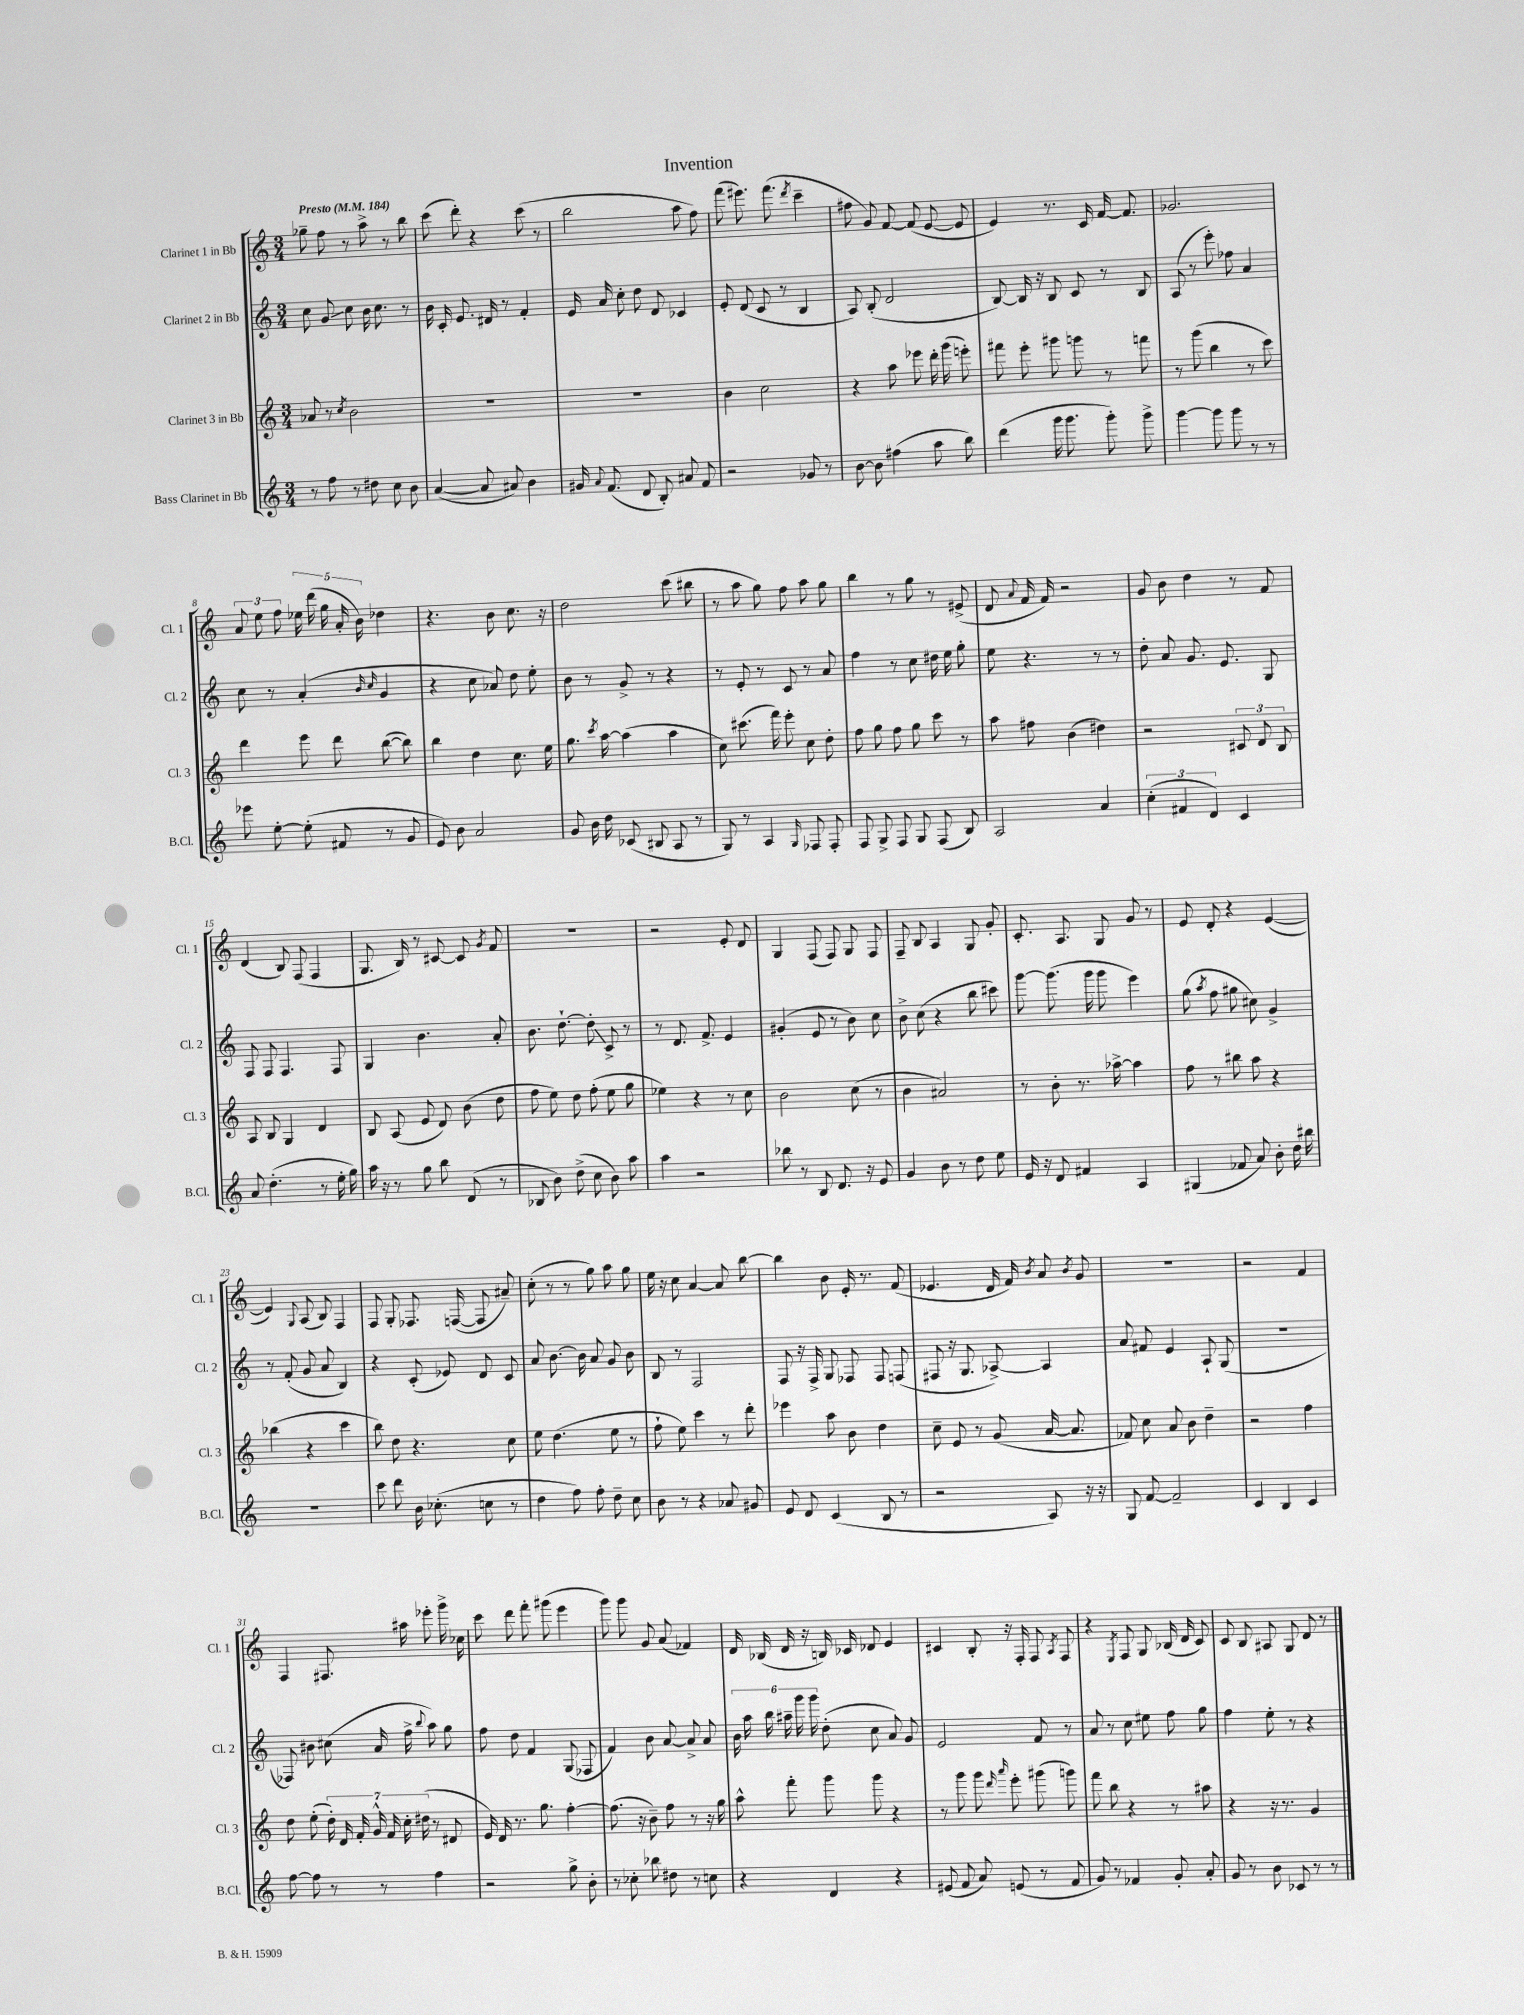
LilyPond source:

\header { title = "Invention" }
<<
\new StaffGroup <<
\new Staff = "s0" \with { instrumentName = "Clarinet 1 in Bb" shortInstrumentName = "Cl. 1" } {
    \clef treble \key c \major \numericTimeSignature \time 3/4 \tempo "Presto" 4 = 184
    \autoBeamOff ges''8-- f''8 r8 a''8-> r8 b''8 |
    c'''8( d'''8-.) r4 c'''8( r8 |
    b''2 a''8 f''8) |
    f'''8( eis'''8.) f'''8.( \acciaccatura { d'''8 } c'''4-- |
    fis''8 g'8) f'8~ f'8( e'8~ e'8 |
    e'4) r8. c'16 f'16~ f'8. |
    ges'2. |
    \tuplet 3/2 { a'8 e''8 f''8 } \tuplet 5/4 { ees''16 d'''16( g''16 a'16-. b'16) } des''4 |
    r4. b'8 c''8. r16 |
    d''2 c'''8( bis''8 |
    r8 a''8 g''8) f''8 a''8 g''8 |
    b''4 r8 g''8 r8 eis'8->( |
    d'8 \appoggiatura { a'8 } f'16 f'16) r2 |
    g'8 b'8 d''4 r8 f'8 |
    d'4( b8) f8( f4 |
    g8. b16) r8 cis'8~ cis'8 \acciaccatura { g'8 } f'8 |
    R2. |
    r2 e'8-. d'8 |
    g4 f8( f8) g8 f8 |
    f8-- b8 a4 g8 g'8-. |
    c'8.-. a8. g8 g'8 r8 |
    e'8 d'8-. r4 e'4~( |
    e'4) \appoggiatura { g8 } a8( b8) f4 |
    f8 g8-. fes8. f16~( f8 ais'8--) |
    c''8-.( r8 r8 g''8) a''8 g''8 |
    e''16 r16 c''8 a'4~ a'8 b''8~ |
    b''4 b'8 e'16-. r8. f'8( |
    ees'4. d'16 f'16) \acciaccatura { b'8 } a'8 \acciaccatura { b'8 } g'8 |
    R2. |
    r2 f'4 |
    f4 fis8. ais''16 ees'''8-. g'''16-> ces''16 |
    c'''8 d'''8 f'''8-. gis'''8( e'''4 |
    g'''8) g'''8 g'8 a'8( fes'4) |
    d'16 bes16( d'16 r16 b16) ces'16 des'8 e'4 |
    cis'4 b8-. r16 f16-. f8 \acciaccatura { a8 } f8 |
    r4 \acciaccatura { e8 } f8 g8 bes16( d'16 c'8) |
    c'8 b8 ais8 g8 d'8 r8 \bar "|." |
}
\new Staff = "s1" \with { instrumentName = "Clarinet 2 in Bb" shortInstrumentName = "Cl. 2" } {
    \clef treble \key c \major \numericTimeSignature \time 3/4
    \autoBeamOff c''8 g'8\glissando c''8 b'16 c''8. r8 |
    b'16 c'16-. e'8. dis'16 r8 f'4-. |
    e'16 a'16 c''8-. d''8 d'8 ces'4 |
    e'8-. d'8( c'8 r8 b4 |
    a8) b8-.( d'2 |
    b8~) b16 r16 b8 c'8 r8 b8 |
    a8( r8 e'''8-.) fes''8 a'4 |
    c''8 r8 a'4-.( \grace { b'16 c''16 } g'4 |
    r4 c''8 aes'8) d''8 e''8-. |
    b'8 r8 g'8-> r8 r4 |
    r8 e'8-. r8 c'8 r8 a'8 |
    f''4 r8 c''8 dis''16 e''16 g''8-. |
    e''8 r4. r8 r8 |
    d''8-. a'8 g'8. e'8. g8 |
    f8 f8 f4. f8 |
    g4 b'4. a'8-. |
    b'8. d''8.~-! d''8-.\glissando c'8-> r8 |
    r8 d'8. f'8.-> e'4 |
    gis'4-.( e'8 r8 b'8) c''8 |
    b'8-> c''8( r4 b''8 cis'''8) |
    g'''8~ g'''8.( g'''16 g'''8 e'''4) |
    g''8( \acciaccatura { a''8 } f''8 gis''8 cis''8) g'4-> |
    r8 f'8-.( g'8 a'8 b4) |
    r4 c'8-.( ees'8) d'8 c'8 |
    a'8 b'8.~ b'16 a'8 g'8 b'8 |
    b8 r8 f2 |
    f8 r16 f16-> g8 fes8 fes8 f8( |
    fis8 r16 g8. aes8~->) aes4 |
    a'8 fis'8 e'4 a8-! g8( |
    R2. |
    fes8) bis'8 cis''8( a'16 f''16-> \appoggiatura { b''8 } a''8) g''8 |
    f''8 d''8 f'4 g8( fes8 |
    f'4) b'8 a'8~ a'8-> a'8 |
    \tuplet 6/4 { b'16 a''16 b''16 ais''16-- g'''16 g'''16 } d''8-.( c''8 a'8) g'8 |
    e'2 f'8 r8 |
    a'8 r8 c''8 eis''8 f''8 g''8 |
    f''4 e''8-. r8 r4 \bar "|." |
}
\new Staff = "s2" \with { instrumentName = "Clarinet 3 in Bb" shortInstrumentName = "Cl. 3" } {
    \clef treble \key c \major \numericTimeSignature \time 3/4
    \autoBeamOff aes'8 r8 \acciaccatura { c''8 } b'2 |
    R2. |
    R2. |
    b'4 c''2 |
    r4 a''8 ees'''8 d'''16-. g'''16( e'''8-.) |
    fis'''8 e'''8-. gis'''8 g'''8 r8 f'''8 |
    r8 g'''8( b''4 r8 c'''8) |
    d'''4 e'''8 d'''8 b''8~( b''8) |
    b''4 d''4 c''8. e''16 |
    g''8. \acciaccatura { c'''8 } a''16~ a''4( a''4 |
    c''8) cis'''8.( f'''16) e'''8-. c''8 d''8-. |
    f''8 g''8 f''8 g''8 c'''8 r8 |
    a''8 fis''8 b'4( dis''4) |
    r2 \tuplet 3/2 { cis'8 d'8 b8 } |
    a8 b8 g4 d'4 |
    b8 a8( e'8 d'8) b'8( d''8 |
    f''8 e''8) d''8 f''8-.( e''8 g''8 |
    ees''4) r4 r8 c''8 |
    b'2 c''8( r8 |
    b'4 ais'2) |
    r8 b'8-. r8. aes''16~-> aes''4 |
    f''8 r8 bis''8 a''8 r4 |
    bes''4( r4 c'''4 |
    b''8) d''8 r4. c''8 |
    e''8 d''4.( e''8 r8 |
    f''8-! e''8) c'''4 r8 d'''8-. |
    ees'''4 a''8 b'8 d''4 |
    c''8-- e'8 r8 g'8( a'16~ a'8. |
    fes'8) c''8 a'8 b'8 d''4-- |
    r2 f''4 |
    d''8 e''8-.( \tuplet 7/4 { d''16-.) d'16 f'16-. g'16-^ f'16 c''16-. dis''16( } r8 dis'8 |
    e'16) d'16 r8. g''8. f''4~-. |
    f''8.( r16 b'8--) f''8 r8 r16 g''16 |
    a''8-^ f'''8-. g'''8 g'''8 r4 |
    r8 g'''8 g'''8 \grace { d'''16 a'''16 } e'''8-. gis'''8( g'''8) |
    f'''8 b''8 r4 r8 ais''8 |
    r4 r16 r8. g'4 \bar "|." |
}
\new Staff = "s3" \with { instrumentName = "Bass Clarinet in Bb" shortInstrumentName = "B.Cl." } {
    \clef treble \key c \major \numericTimeSignature \time 3/4
    \autoBeamOff r8 f''8 r8 dis''8 c''8 b'8 |
    a'4~( a'8 ais'8) b'4 |
    gis'16 \appoggiatura { a'8 } f'8.( d'8 b8-.) ais'8 f'8 |
    r2 ges'8 r8 |
    b'8~ b'8 fis''4( a''8 b''8) |
    d'''4( g'''16 g'''8. g'''8-.) g'''8-> |
    g'''4~ g'''8 g'''8 r8 r8 |
    ees'''8 e''8~-. e''8-.( fis'8 r8 g'8 |
    e'8) b'8 a'2 |
    g'8 b'16 d''16 ces'8( bis8 a8 r8 |
    g8) r8 a4 \grace { g16 } fes8 fes8-. |
    f8 g8-> f8 g8 f8( b8) |
    a2 a'4 |
    \tuplet 3/2 { c''4-.( fis'4 d'4) } c'4 |
    a'8 d''4.-.( r8 e''16-. g''16) |
    a''16 r16 r8 g''8 b''8 d'8( r8 |
    bes8 b'8) d''8->( c''8 b'8) a''8 |
    a''4 r2 |
    bes''8 r8 b8 d'8. r16 e'8 |
    g'4 b'8 r8 d''8 e''8 |
    e'16 r16 d'8 fis'4 a4 |
    gis4( fes'8 a'8) b'8-. d''16 bis''16 |
    R2. |
    c'''8 d'''8 b'16 ces''8.-.( c''8 r8 |
    d''4 f''8) f''8-. d''8-- c''8 |
    b'8 r8 r4 aes'8 gis'8 |
    e'8 d'8 c'4( b8 r8 |
    r2 a8) r16 r16 |
    g8 f'8~ f'2-- |
    c'4 b4 c'4 |
    f''8~ f''8 r8 r8 f''4 |
    r2 g''8-> b'8-. |
    r8 ces''8-. bes''8 dis''8 r8 c''8 |
    r4 d'4 r4 |
    eis'8( f'8 a'8) e'8( r8 f'8 |
    g'8) r8 fes'4 g'8-. a'8-. |
    g'8 r8 b'8 ces'8 r8 r8 \bar "|." |
}
>>
>>
